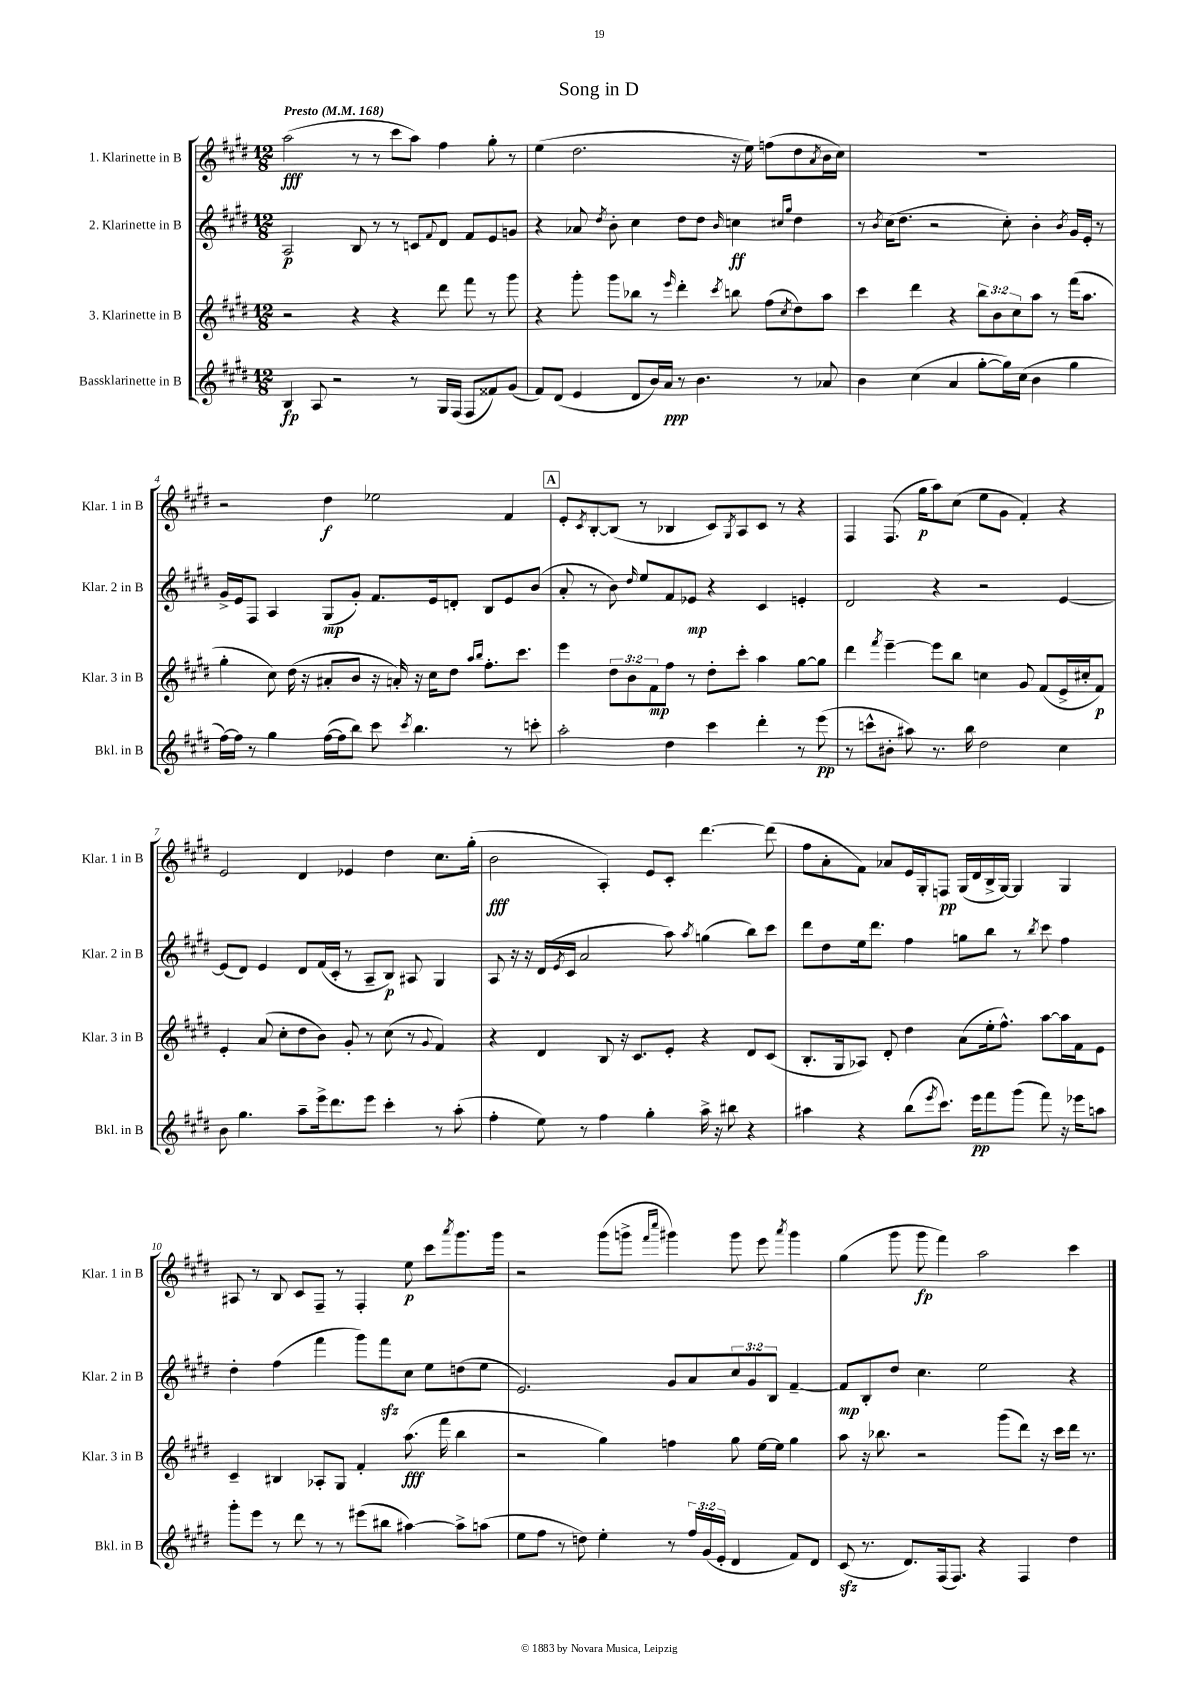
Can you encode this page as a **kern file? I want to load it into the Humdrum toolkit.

**kern	**kern	**kern	**kern
*staff4	*staff3	*staff2	*staff1
*clefG2	*clefG2	*clefG2	*clefG2
*k[f#c#g#d#]	*k[f#c#g#d#]	*k[f#c#g#d#]	*k[f#c#g#d#]
*M12/8	*M12/8	*M12/8	*M12/8
*MM168	*MM168	*MM168	*MM168
4B	2r	2A	(2aa
8A	.	.	.
2r	.	.	.
.	4r	8B	8r
.	.	8r	8r
.	4r	8r	8ccc#
8r	.	8c	8aa)
.	.	8qqf#	.
16G#	8ddd#	8d#	4ff#
(16F#	.	.	.
8F#	8fff#	8f#	.
8f##)	8r	8e	8gg#'
(8g#	8ggg#	8g	8r
=	=	=	=
8f#)	4r	4r	(4ee
(8d#	.	.	.
4e	8ggg#'	8a-	2.dd#
.	.	8qdd#	.
.	8ggg#	8b'	.
8d#	8bb-	4cc#	.
16b)	8r	.	.
16a	.	.	.
.	16qqeee	.	.
8r	4ddd#'	8dd#	.
4.b	.	8dd#	.
.	8qccc#	16qqb	.
.	8bb	4cc	16r
.	.	.	16ee)
.	(8ff#	.	(8ff
.	.	16qqcc#	.
.	8qcc#	16qqgg#	.
8r	8dd#)	4dd#	8dd#
.	.	.	8qa
8a-	8aa	.	16b
.	.	.	16cc#)
=	=	=	=
4b	4ccc#	8r	1.r
.	.	8qb	.
.	.	(16cc#	.
.	.	8.dd#	.
(4cc#	4ddd#	.	.
.	.	2r	.
4a	4r	.	.
[8gg#'	12bb	.	.
.	12b	.	.
16gg#])	.	8cc#')	.
.	12cc#	.	.
(16cc#	.	.	.
4b	8aa	4b'	.
.	8r	.	.
.	.	8qb	.
4gg#	(16fff#	16g#	.
.	8.aa	16e'	.
.	.	8r	.
=	=	=	=
[16ff#)	4gg#'	16g#^	2r
16ff#]	.	16e	.
8r	.	8F#	.
4gg#	8cc#)	4A	.
.	(16dd#	.	.
.	16r	.	.
([16ff#	8a#'	(8G#	4dd#
16ff#]	.	.	.
8bb)	8b	8g#')	.
8ccc#	16r	8.f#	2ee-
.	16a')	.	.
8qccc#	.	.	.
4.bb	16r	.	.
.	16cc#	16e	.
.	8dd#	8d'	.
.	16qqaa	.	.
.	16qqbb	.	.
.	8.ff#'	8B	.
8r	.	8e	4f#
.	8.ccc#	.	.
8ccc'	.	(8b	.
=	=	=	=
2aa'	4eee	8a'	8e'
.	.	.	8qc#
.	.	8r	[8B'
.	12dd#	8b)	(8B]
.	12b	.	.
.	.	16qqdd#	.
.	.	8ee	8r
.	12f#	.	.
4dd#	8ff#	8f#	4B-
.	8r	8e-	.
4ccc#	8dd#'	4r	8c#)
.	.	.	8qG#
.	8ccc#'	.	8A
4ddd#'	4aa	4c#	8c#
.	.	.	8r
8r	[8gg#	4e'	4r
(8eee	8gg#]	.	.
=	=	=	=
8r	4ddd#	2d#	4F#
8ccc^^	.	.	.
.	8qfff#	.	.
8b#'	[4eee~	.	(8.F#
8aa#)	.	.	.
.	.	.	16gg#
8.r	8eee]	4r	8aa)
.	8bb	.	(8cc#
16bb	.	.	.
2dd#	4cc	2r	8ee
.	.	.	8g#
.	8g#	.	4f#')
.	(8f#	.	.
4cc#	16e^	[4e	4r
.	16cc#'	.	.
.	8f#)	.	.
=	=	=	=
8b	4e'	(8e]	2e
4.gg#	.	8d#)	.
.	(8a	4e	.
.	8cc#'	.	.
8aa~	8dd#	8d#	4d#
16eee^	8b)	(16f#	.
8.ddd#	.	16c#'	.
.	8g#'	8r	4e-
8eee	8r	8A~	.
4ccc#'	(8cc#	8B)	4dd#
.	8r	8A#	.
.	8qqg#	.	.
8r	4f#)	4G#	8.cc#
(8aa'	.	.	.
.	.	.	(16gg#'
=	=	=	=
4ff#'	4r	8A	2b
.	.	16r	.
.	.	16r	.
8ee)	4d#	(16d#	.
.	.	8qe	.
.	.	16c#	.
8r	.	2a	.
4ff#	8B	.	4A')
.	16r	.	.
.	8.c#	.	.
4gg#'	.	.	8e
.	8e'	8aa)	8c#'
.	.	8qaa	.
16aa^	4r	(4gg	[4.ddd#
16r	.	.	.
8bb#	.	.	.
4r	8d#	8bb)	.
.	(8c#	8ccc#	(8ddd#]
=	=	=	=
4aa#	8.B'	8ddd#	8ff#
.	.	8dd#	8a'
.	16G#	.	.
4r	8A-)	16ee	8f#)
.	.	8.ddd#	.
.	8d#'	.	8a-
(8bb	4dd#	4ff#	16e
.	.	.	16G#'
8qeee	.	.	.
8.ccc#)	.	.	8F
.	(8a	8gg	(16G#
16eee	.	.	16d#
8fff#	16ee'	8bb	16B^
.	8.ff#^^)	.	[16G#)
(8ggg#	.	8r	4G#]
.	.	8qbb	.
8fff#)	[8aa	8ccc#	.
16r	16aa]	4ff#	4G#
16eee-	16f#	.	.
8aa	8e	.	.
=	=	=	=
8ggg#'	4c#~	4dd#'	8A#
8eee	.	.	8r
8r	4B#	(4ff#	8B
8ddd#	.	.	8c#
8r	8A-'	4fff#	8F#~
8r	8G#	.	8r
(8eee#	4f#'	8ggg#)	4F#'
8bb#	.	8fff#	.
[4aa#)	(8.aa	8cc#	8ee
.	.	8ee	8ccc#
.	16fff#	.	.
.	.	.	8qaaa
8aa#^]	4bb	(8dd	8.ggg#
(8aa	.	8ee	.
.	.	.	16ggg#
=	=	=	=
8ee	2r	2.e)	2r
8ff#	.	.	.
8r	.	.	.
8dd)	.	.	.
4ee'	4gg#)	.	(8ggg#
.	.	.	8ggg^
.	.	.	16qqfff#
.	.	.	16qqcccc#
8r	4ff	8g#	4ggg#)
24ff#	.	8a	.
(24g#	.	.	.
24e'	.	.	.
4d#	8gg#	12cc#	8ggg#
.	.	12g#	.
.	[16ee	.	8eee
.	.	12B	.
.	16ee]	.	.
.	.	.	8qaaa
8f#)	4gg#	[4f#~	4ggg#
8d#	.	.	.
=	=	=	=
(8c#	8aa	8f#]	(4gg#
8.r	16r	8B'	.
.	8.bb-	.	.
.	.	8dd#	8ggg#
8.d#)	.	.	.
.	2r	4.cc#	8ggg#
(16F#	.	.	4fff#)
8.F#)	.	.	.
4r	.	2ee	2aa
.	(8ggg#	.	.
4F#	8ddd#)	.	.
.	16r	.	.
.	16ccc#	.	.
4dd#	16ddd#	4r	4ccc#
.	8.r	.	.
==	==	==	==
*-	*-	*-	*-
